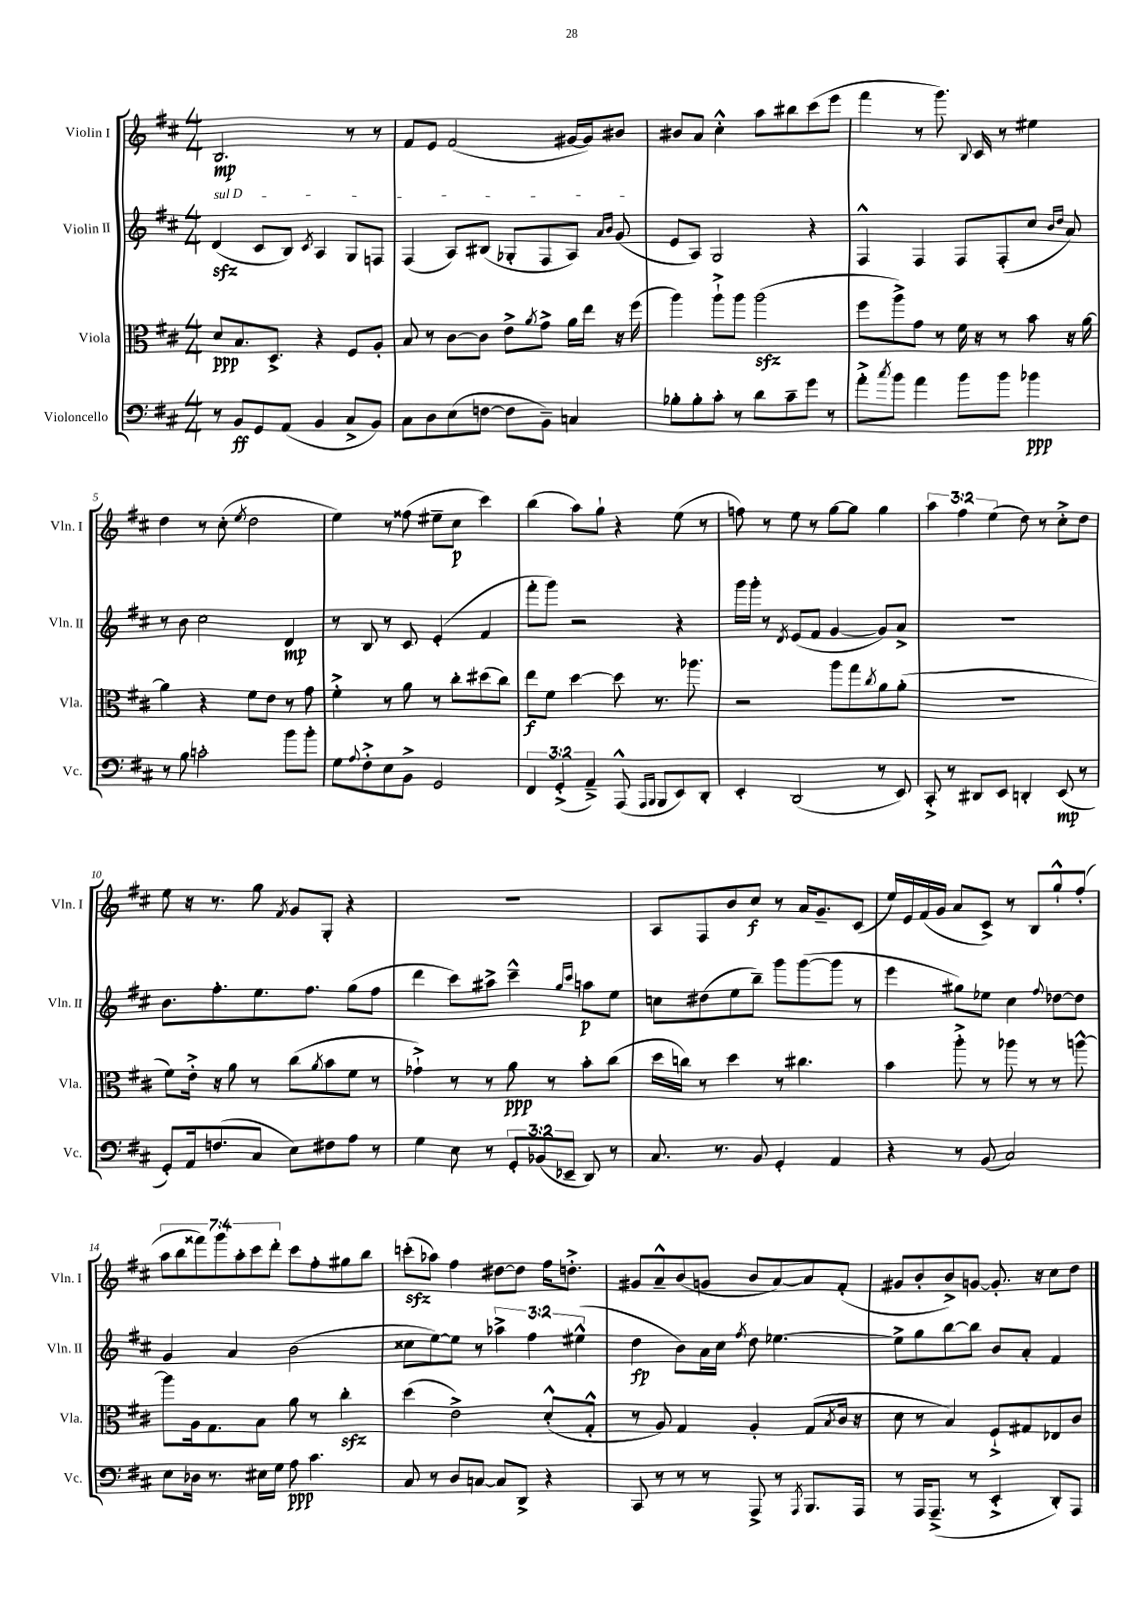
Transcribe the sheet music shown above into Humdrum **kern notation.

**kern	**dynam	**kern	**dynam	**kern	**dynam	**kern	**dynam
*part4	*part4	*part3	*part3	*part2	*part2	*part1	*part1
*staff4	*staff4	*staff3	*staff3	*staff2	*staff2	*staff1	*staff1
*I"Violoncello	*	*I"Viola	*	*I"Violin II	*	*I"Violin I	*
*I'Vc.	*	*I'Vla.	*	*I'Vln. II	*	*I'Vln. I	*
*clefF4	*	*clefC3	*	*clefG2	*	*clefG2	*
*k[f#c#]	*	*k[f#c#]	*	*k[f#c#]	*	*k[f#c#]	*
*M4/4	*	*M4/4	*	*M4/4	*	*M4/4	*
=1	=1	=1	=1	=1	=1	=1	=1
!	!	!	!	!LO:TX:a:i:t=sul D	!	!	!
8r	.	8d/L	ppp	(4dzz/	.	2.B/	mp
8BB/L	ff	8.B/	.	.	.	.	.
8GG/	.	.	.	8c#/L	.	.	.
.	.	8.D^/J	.	.	.	.	.
(8AA/J	.	.	.	8B/J)	.	.	.
.	.	.	.	8qc#/	.	.	.
4BB/	.	4r	.	4A/	.	.	.
8C#^/L	.	8F#/L	.	8G/L	.	8r	.
8BB/J)	.	8A'/J	.	8Fn/J	.	8r	.
=2	=2	=2	=2	=2	=2	=2	=2
8C#\L	.	8B/	.	(4F#/	.	8f#/L	.
8D\	.	8r	.	.	.	8e/J	.
(8E\	.	[8c#\L	.	8A/L)	.	(2f#/	.
[8Fn\J	.	8c#\J]	.	(8B#X/J	.	.	.
8F\L]	.	8e^\L	.	8G-X'/L	.	.	.
.	.	8qa/	.	.	.	.	.
8BB~\J)	.	8g^\J	.	8F#/	.	.	.
4Cn/	.	16a\LL	.	8A/J)	.	[16g#X/LL	.
.	.	16ee\JJ	.	.	.	16g#/J])	.
.	.	.	.	16qqa/LL	.	.	.
.	.	.	.	16qqb/JJ	.	.	.
.	.	16r	.	(8g/	.	8b#X/J	.
.	.	(16ff#\	.	.	.	.	.
=3	=3	=3	=3	=3	=3	=3	=3
8B-X'\L	.	4aa\)	.	8e/L	.	8b#X/L	.
8B-'\	.	.	.	8A/J)	.	8a/J	.
8c#'\J	.	8aa`^\L	.	2G/	.	4cc#'^^\	.
8r	.	8aa\J	.	.	.	.	.
8d\L	.	(2aazz\	.	.	.	8aa\L	.
8c#~\	.	.	.	.	.	8bb#X\	.
8g\J	.	.	.	4r	.	(8ccc#\	.
8r	.	.	.	.	.	8eee\J	.
=4	=4	=4	=4	=4	=4	=4	=4
8a'^\L	.	8ff#\L	.	4F#^^/	.	4fff#\	.
8qcc#/	.	.	.	.	.	.	.
8b\J	.	8aa^\)	.	.	.	.	.
4a\	.	8g\J	.	4F#/	.	8r	.
.	.	8r	.	.	.	8.ggg\)	.
8b\L	.	16f#\	.	8F#/L	.	.	.
.	.	.	.	.	.	8qqB/	.
.	.	16r	.	.	.	16c#/	.
8b\J	.	8r	.	(8F#'/	.	8r	.
4b-X\	ppp	8b\	.	8cc#/J	.	4ee#X\	.
.	.	.	.	16qqb/LL	.	.	.
.	.	.	.	16qqdd/JJ	.	.	.
.	.	16r	.	8a/)	.	.	.
.	.	[16a\	.	.	.	.	.
!!LO:LB:g=z
=5	=5	=5	=5	=5	=5	=5	=5
8r	.	4a\]	.	8r	.	4dd\	.
8B\	.	.	.	8b\	.	.	.
2cn'\	.	4r	.	2cc#\	.	8r	.
.	.	.	.	.	.	(8cc#'\	.
.	.	.	.	.	.	8qee/	.
.	.	8f#\L	.	.	.	2dd\	.
.	.	8e\J	.	.	.	.	.
8b\L	.	8r	.	4d/	mp	.	.
8b'\J	.	8g\	.	.	.	.	.
=6	=6	=6	=6	=6	=6	=6	=6
8G\L	.	4f#'^\	.	8r	.	4ee\)	.
8qqA/	.	.	.	.	.	.	.
8F#'^\	.	.	.	8B/	.	.	.
8E\	.	8r	.	8r	.	8r	.
8BB^\J	.	8a\	.	8c#/	.	(8ff##X\	.
2GG/	.	8r	.	(4e'/	.	8ee#X~\L	.
.	.	8cc#'\L	.	.	.	8cc#\J	p
.	.	(8dd#X\	.	4f#/	.	4ccc#\)	.
.	.	8cc#\J)	.	.	.	.	.
=7	=7	=7	=7	=7	=7	=7	=7
6FF#/	.	8ee\L	f	8fff#'\L	.	(4bb\	.
.	.	8f#\J	.	8ggg\J)	.	.	.
(6GG'^/	.	.	.	.	.	.	.
.	.	[4dd\	.	2r	.	8aa\L)	.
6AA~^/)	.	.	.	.	.	.	.
.	.	.	.	.	.	8gg`\J	.
(8AAA^^/	.	8dd\]	.	.	.	4r	.
16qqAAA/LL	.	.	.	.	.	.	.
16qqBBB/JJ	.	.	.	.	.	.	.
8BBB/L	.	8.r	.	.	.	.	.
8EE/)	.	.	.	4r	.	(8ee\	.
.	.	8.aa-X\	.	.	.	.	.
8DD'/J	.	.	.	.	.	8r	.
=8	=8	=8	=8	=8	=8	=8	=8
4EE'/	.	2r	.	16ggg\LL	.	8ffn\)	.
.	.	.	.	16ggg'\JJ	.	.	.
.	.	.	.	8r	.	8r	.
.	.	.	.	8qd/	.	.	.
(2DD/	.	.	.	(8e/L	.	8ee\	.
.	.	.	.	8f#/J	.	8r	.
.	.	8aa\L	.	[4g/	.	[8gg\L	.
.	.	8gg\	.	.	.	8gg\J]	.
.	.	8qcc#/	.	.	.	.	.
8r	.	8a\	.	8g/L])	.	4gg\	.
8EE/)	.	(8a'\J	.	8a^/J	.	.	.
=9	=9	=9	=9	=9	=9	=9	=9
8CC#'^/	.	1r	.	1r	.	6aa\	.
8r	.	.	.	.	.	.	.
.	.	.	.	.	.	6ff#\	.
8DD#X/L	.	.	.	.	.	.	.
.	.	.	.	.	.	(6ee\	.
8EE/J	.	.	.	.	.	.	.
4DDn'/	.	.	.	.	.	8dd\)	.
.	.	.	.	.	.	8r	.
(8EE/	mp	.	.	.	.	8cc#'^\L	.
8r	.	.	.	.	.	8dd\J	.
!!LO:LB:g=z
=10	=10	=10	=10	=10	=10	=10	=10
8GG'/L)	.	8f#\L)	.	8.b\L	.	8ee\	.
16AA/k	.	16e'^\Jk	.	.	.	16r	.
(8.Fn/	.	16r	.	8.ff#'\	.	8.r	.
.	.	8a\	.	.	.	.	.
8C#/J	.	8r	.	8.ee\	.	8gg\	.
.	.	.	.	.	.	8qf#/	.
8E\L)	.	(8cc#\L	.	.	.	8g/L	.
.	.	.	.	8.ff#\J	.	.	.
.	.	8qa/	.	.	.	.	.
8F#X\	.	8b\	.	.	.	8G'/J	.
8A\J	.	8f#\J	.	(8gg\L	.	4r	.
8r	.	8r	.	8ff#\J	.	.	.
=11	=11	=11	=11	=11	=11	=11	=11
4G\	.	4g-X`^\)	.	4ddd\	.	1r	.
8E\	.	8r	.	8ccc#\L)	.	.	.
8r	.	8r	.	8aa#X^\J	.	.	.
12GG'/L	.	8a\	ppp	4ccc#~^^\	.	.	.
(12BB-X/	.	.	.	.	.	.	.
.	.	8r	.	.	.	.	.
12EE-X~/J	.	.	.	.	.	.	.
.	.	.	.	16qqgg/LL	.	.	.
.	.	.	.	16qqccc#/JJ	.	.	.
8DD/)	.	8b'\L	.	8aan\L	p	.	.
8r	.	(8cc#\J	.	8ee\J	.	.	.
=12	=12	=12	=12	=12	=12	=12	=12
8.C#/	.	16dd\LL	.	8ccn\L	.	8A/L	.
.	.	16ccn\JJ)	.	.	.	.	.
.	.	8r	.	(8dd#X\	.	8F#/	.
8.r	.	.	.	.	.	.	.
.	.	4dd\	.	8ee\	.	8b/	.
8BB/	.	.	.	8bb~\J)	.	8cc#/J	f
4GG'/	.	8r	.	8ggg\L	.	8r	.
.	.	4.cc#X\	.	([8ggg\	.	16a/KL	.
.	.	.	.	.	.	8.g~/	.
4AA/	.	.	.	8ggg\J]	.	.	.
.	.	.	.	8r	.	(8c#/J	.
=13	=13	=13	=13	=13	=13	=13	=13
4r	.	4b\	.	4eee\	.	16ee/LL)	.
.	.	.	.	.	.	16e/	.
.	.	.	.	.	.	(16f#/	.
.	.	.	.	.	.	16g/JJ	.
8r	.	8aa'^\	.	8gg#X\L)	.	8a/L	.
(8BB/	.	8r	.	8ee-X\J	.	8c#^/J)	.
2C#/)	.	8aa-X\	.	4cc#\	.	8r	.
.	.	8r	.	.	.	8B/L	.
.	.	.	.	8qqff#/	.	.	.
.	.	8r	.	[8dd-X\L	.	8gg`^^/	.
.	.	[8aan^^\	.	8dd-\J]	.	(8ff#'/J	.
!!LO:LB:g=z
=14	=14	=14	=14	=14	=14	=14	=14
8E\L	.	8aa\L]	.	4g/	.	14aa\L	.
.	.	.	.	.	.	14bb\	.
16D-X\Jk	.	16A\k	.	.	.	.	.
.	.	.	.	.	.	14fff##X\)	.
8.r	.	8.G\	.	.	.	.	.
.	.	.	.	.	.	14ggg\	.
.	.	.	.	4a/	.	.	.
.	.	.	.	.	.	14aa'\	.
.	.	.	.	.	.	14ccc#\	.
16E#X\LL	.	8B\J	.	.	.	.	.
.	.	.	.	.	.	14ddd'\J	.
16G\JJ	.	.	.	.	.	.	.
8A\	ppp	8a\	.	(2b\	.	8ccc#\L	.
4.c#\	.	8r	.	.	.	8ff#'\	.
.	.	4cc#zz'\	.	.	.	8gg#X\	.
.	.	.	.	.	.	8bb\J	.
=15	=15	=15	=15	=15	=15	=15	=15
8C#/	.	(4dd\	.	8cc##X\L	.	(8cccnzz'\L	.
8r	.	.	.	[8ee\)	.	8aa-X\J)	.
8D/L	.	2e^\)	.	8ee\J]	.	4ff#\	.
[8Cn/J	.	.	.	8r	.	.	.
8C/L]	.	.	.	6aa-X^\	.	[8dd#X\L	.
8DD^/J	.	.	.	.	.	8dd#\J]	.
.	.	.	.	6ff#\	.	.	.
4r	.	(8d'^^/L	.	.	.	16ff#\KL	.
.	.	.	.	.	.	8.ddn'^\J	.
.	.	.	.	(6ee#X^^\	.	.	.
.	.	8G'^^/J	.	.	.	.	.
=16	=16	=16	=16	=16	=16	=16	=16
8CC#/	.	8r	.	4dd\	fp	8g#X/L	.
8r	.	8A/)	.	.	.	8a~^^/	.
8r	.	4G/	.	8b\L)	.	(8b/	.
8r	.	.	.	16a\L	.	8gn/J	.
.	.	.	.	16cc#\JJ	.	.	.
.	.	.	.	8qff#/	.	.	.
8AAA^/	.	4A'/	.	8dd\	.	8b/L	.
8r	.	.	.	[4.ee-X\	.	[8a/)	.
8qAAA/	.	.	.	.	.	.	.
8.BBB/L	.	(8G/L	.	.	.	8a/]	.
.	.	8qB/	.	.	.	.	.
.	.	16c#/Jk	.	.	.	(8f#'/J	.
16AAA/Jk	.	16r	.	.	.	.	.
=17	=17	=17	=17	=17	=17	=17	=17
8r	.	8d\	.	8ee-^\L]	.	8g#X/L	.
16AAA/KL	.	8r	.	8gg\	.	8b'/	.
(8.AAA~^/J	.	.	.	.	.	.	.
.	.	4B/)	.	[8bb\	.	8b^/)	.
8r	.	.	.	8bb\J]	.	[8gn/J	.
4EE'^/	.	8F#`^/L	.	8b/L	.	8.g'/]	.
.	.	8G#X/	.	8a'/J	.	.	.
.	.	.	.	.	.	16r	.
8DD'/L)	.	8E-X/	.	4f#/	.	8cc#\L	.
8AAA/J	.	8c#/J	.	.	.	8dd\J	.
==	==	==	==	==	==	==	==
*-	*-	*-	*-	*-	*-	*-	*-
